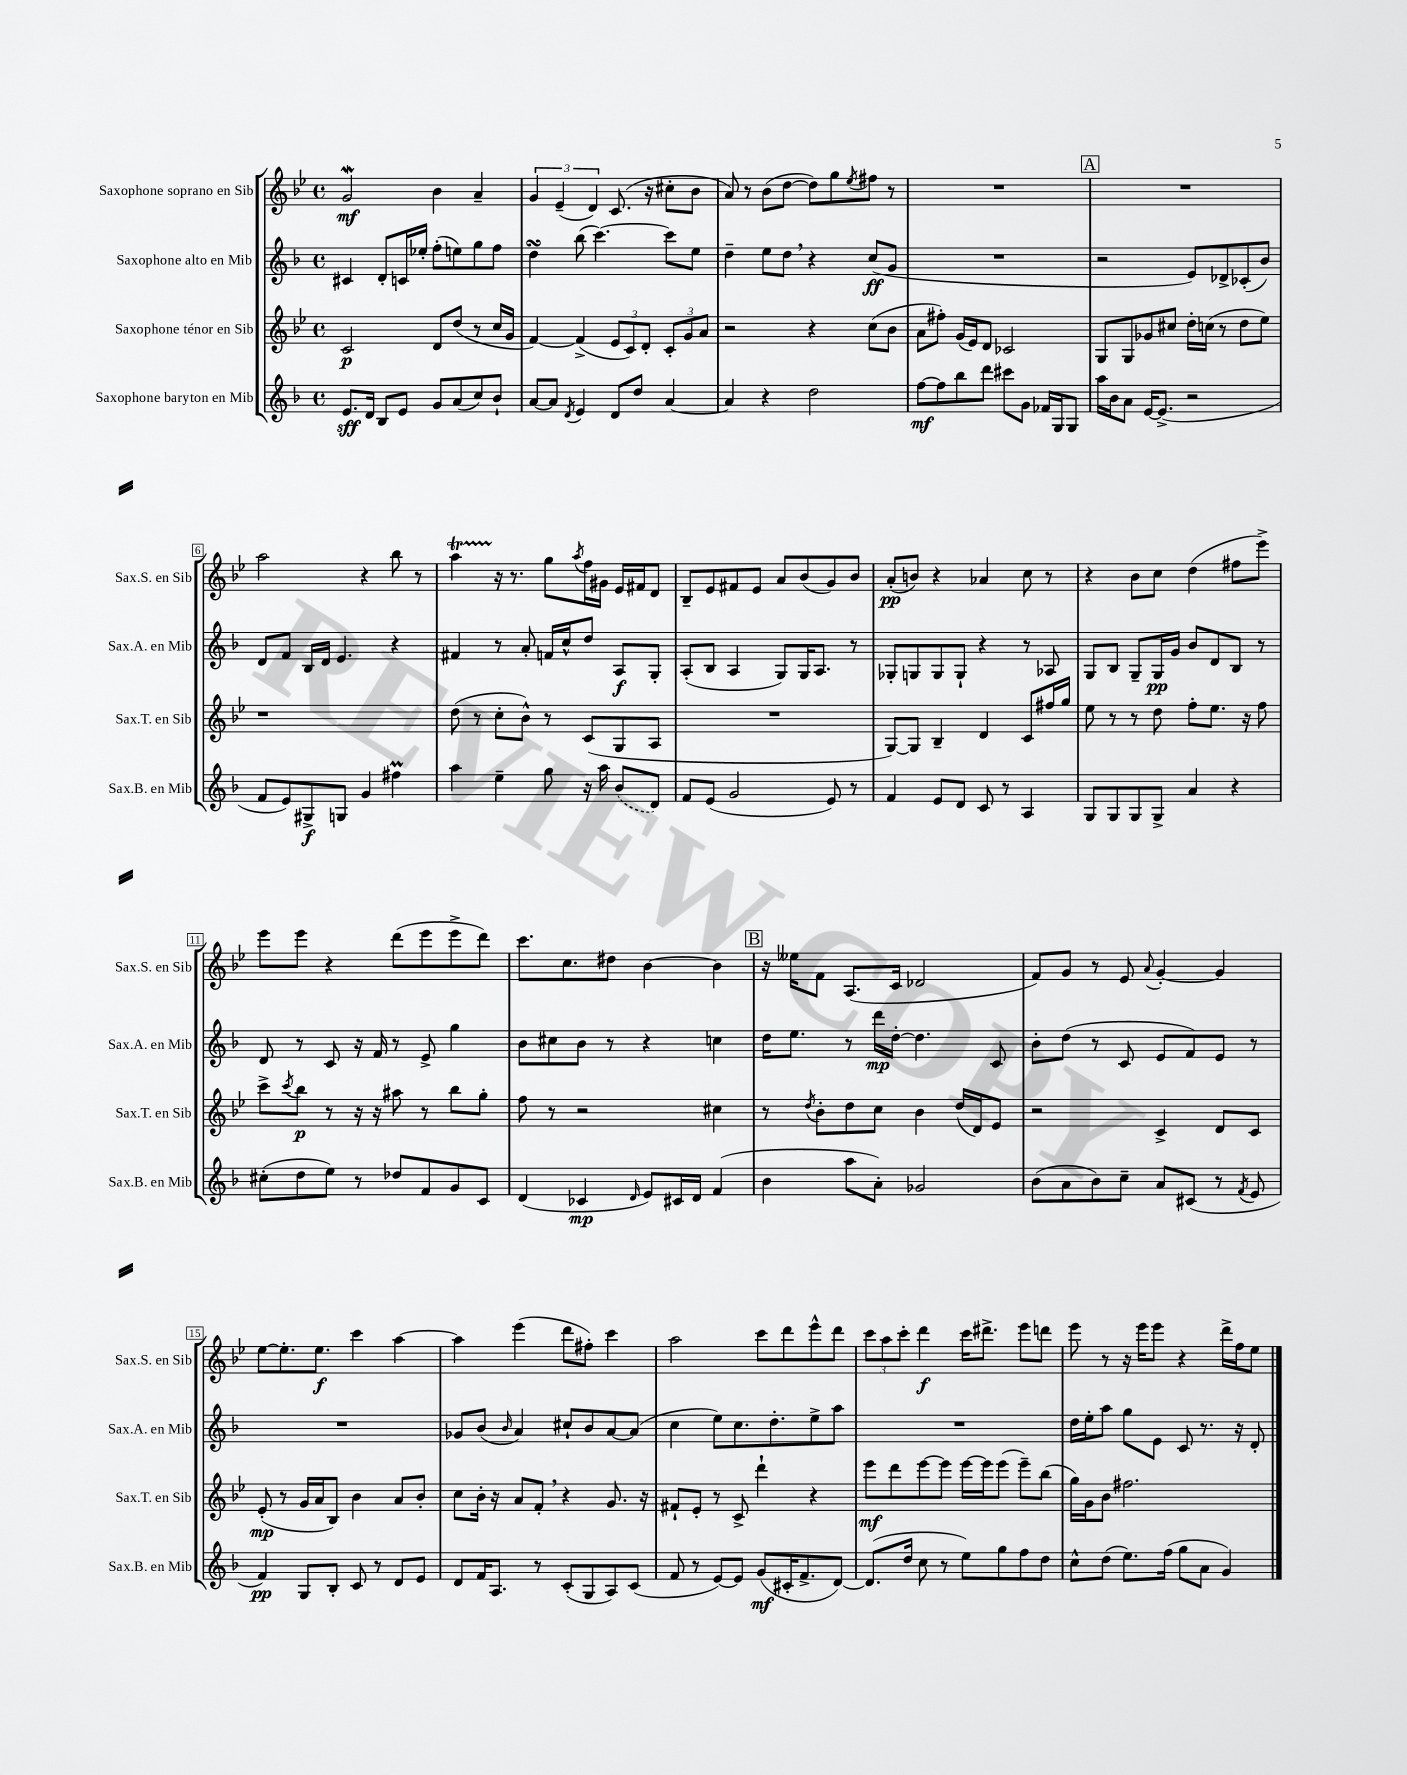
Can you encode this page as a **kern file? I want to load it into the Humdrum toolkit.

**kern	**kern	**kern	**kern
*staff4	*staff3	*staff2	*staff1
*clefG2	*clefG2	*clefG2	*clefG2
*k[b-]	*k[b-e-]	*k[b-]	*k[b-e-]
*M4/4	*M4/4	*M4/4	*M4/4
*met(c)	*met(c)	*met(c)	*met(c)
8.e	2c	4c#	2g
16d	.	.	.
8B-	.	8d'	.
8e	.	16c	.
.	.	16ee-'	.
8g	8d	(8ff'	4b-
(8a	(8dd	8ee)	.
8cc)	8r	8gg	4a~
8b-`	16cc	8ff	.
.	16g	.	.
=	=	=	=
[8a	[4f)	4dd	6g
8a]	.	.	.
.	.	.	(6e-~
8qd	.	.	.
4e	(4f^]	(8bb-	.
.	.	.	6d)
.	.	[4.ccc)	.
8d	12e-	.	(8.c
.	12c)	.	.
8dd	.	.	.
.	12d'	.	.
.	.	.	16r
[4a	12c'	8ccc]	8cc#'
.	12g	.	.
.	.	8ee	8b-
.	12a	.	.
=	=	=	=
4a]	2r	4dd~	8a)
.	.	.	8r
4r	.	8ee	(8b-
.	.	8dd	[8dd
2dd	4r	4r	8dd])
.	.	.	8gg
.	.	.	8qee-
.	(8cc	(8cc	8ff#
.	8b-	8g	8r
=	=	=	=
[8ff	8a	1r	1r
8ff]	8ff#')	.	.
8bb-	(16g	.	.
.	16e-)	.	.
8ddd	8d	.	.
8ccc#	2c-	.	.
8g	.	.	.
16f-	.	.	.
16G	.	.	.
8G	.	.	.
=	=	=	=
16aa	8G	2r	1r
16b-	.	.	.
8a	8G	.	.
[16e	8g-	.	.
(8.e^]	.	.	.
.	8cc#	.	.
2r	16dd'	8e)	.
.	(16cc	.	.
.	8r	8d-^	.
.	8dd	(8c-'	.
.	8ee-)	8b-)	.
=	=	=	=
8f	1r	8d	2aa
8e)	.	8f	.
8G#^	.	16B-	.
.	.	16d	.
8G	.	4.e	.
4g	.	.	4r
4ff#	.	4r	8bb-
.	.	.	8r
=	=	=	=
4aa	(8dd	4f#	4aa
.	8r	.	.
4ee~	8cc'	8r	16r
.	.	.	8.r
.	8b-^^)	8a'	.
8gg	8r	16f	8gg
.	.	16cc^^	.
.	.	.	8qaa
16r	(8c	8dd	16ff
16aa	.	.	16g#
(8b-	8G	8A	16e-
.	.	.	16f#
8d)	8A	8G'	8d
=	=	=	=
8f	1r	(8A'	8B-~
(8e	.	8B-	8e-
2g	.	4A	8f#
.	.	.	8e-
.	.	8G)	8a
.	.	16G	(8b-
.	.	8.A	.
8e)	.	.	8g)
8r	.	8r	8b-
=	=	=	=
4f	[8G)	8G-'	(8a'
.	8G]	8G	8b)
8e	4B-~	8G	4r
8d	.	8G`	.
8c	4d	4r	4a-
8r	.	.	.
4A	8c	8r	8cc
.	16ff#	8A-	8r
.	16gg	.	.
=	=	=	=
8G	8ee-	8G	4r
8G	8r	8B-	.
8G	8r	8G~	8b-
8G^	8dd	16G	8cc
.	.	16g	.
4a	8ff'	8b-	(4dd
.	8.ee-	8d	.
4r	.	8B-	8ff#
.	16r	.	.
.	8ff	8r	8eee-^)
=	=	=	=
(8cc#'	8ccc^	8d	8eee-
.	8qccc	.	.
8dd	8bb-	8r	8eee-
8ee)	8r	8c	4r
8r	16r	16r	.
.	16r	16f	.
8dd-	8aa#	8r	(8ddd
8f	8r	8e^	8eee-
8g	8bb-	4gg	8eee-^
8c	8gg'	.	8ddd)
=	=	=	=
(4d	8ff	8b-	8.ccc
.	8r	8cc#	.
.	.	.	8.cc
4c-	2r	8b-	.
.	.	8r	8dd#
16qqd	.	.	.
8e)	.	4r	[4b-
16c#	.	.	.
16d	.	.	.
(4f	4cc#	4cc	4b-]
=	=	=	=
4b-	8r	16dd	16r
.	.	8.ee	16ee--
.	8qdd	.	.
.	8b-'	.	8f
8aa	8dd	8r	(8.A
8a')	8cc	16ddd	.
.	.	[16dd'	16c
2g-	4b-	4.dd]	2d-
.	(16dd	.	.
.	16d)	.	.
.	8e-	8c	.
=	=	=	=
(8b-	2r	8b-'	8f)
8a	.	(8dd	8g
8b-)	.	8r	8r
8cc~	.	8c	8e-
.	.	.	8qqa
8a	4c^	8e	[4g'
(8c#	.	8f)	.
8r	8d	8e	4g]
8qf	.	.	.
8e	8c	8r	.
=	=	=	=
4f)	(8e-'	1r	[8ee-
.	8r	.	8.ee-']
8G	16g	.	.
.	16a	.	8.ee-
8B-'	8B-)	.	.
8c	4b-	.	4ccc
8r	.	.	.
8d	8a	.	[4aa
8e	8b-'	.	.
=	=	=	=
8d	8cc	8g-	4aa]
16f	16b-'	(8b-	.
8.A	16r	.	.
.	.	16qqb-	.
.	8a	4a)	(4eee-
8r	8f'	.	.
(8c'	4r	8cc#`	8ddd
8G	.	8b-	8ff#')
8A)	8.g	[8a	4ccc
(8c	.	(8a]	.
.	16r	.	.
=	=	=	=
8f	8f#`	4cc	2aa
8r	8e-'	.	.
[8e)	8r	8ee)	.
8e]	8c^	8.cc	.
(8g	4ddd`	.	8ccc
.	.	8.dd'	.
16c#'	.	.	8ddd
8.f^	.	.	.
.	4r	8ee^	8eee-^^
[8d)	.	8aa	8ddd
=	=	=	=
(8.d]	8eee-	1r	12ccc
.	.	.	12aa
.	8ddd	.	.
.	.	.	12ccc'
16dd	.	.	.
8cc	[8eee-	.	4ddd
8r	8eee-]	.	.
8ee)	[16eee-	.	16ccc
.	16eee-]	.	8.ddd#^
8gg	(8eee-	.	.
8ff	8eee-~)	.	8eee-
8dd	(8bb-	.	8ddd
=	=	=	=
8cc^^	16gg)	16dd	8eee-
.	16g	16ee'	.
(8dd	8b-	8aa	8r
8.ee)	2.ff#	8gg	16r
.	.	.	16eee-
.	.	8e	8eee-
(16ff	.	.	.
8gg	.	8c	4r
8a	.	8.r	.
4g)	.	.	16ddd^
.	.	16r	16ff
.	.	8d'	8ee-
==	==	==	==
*-	*-	*-	*-
